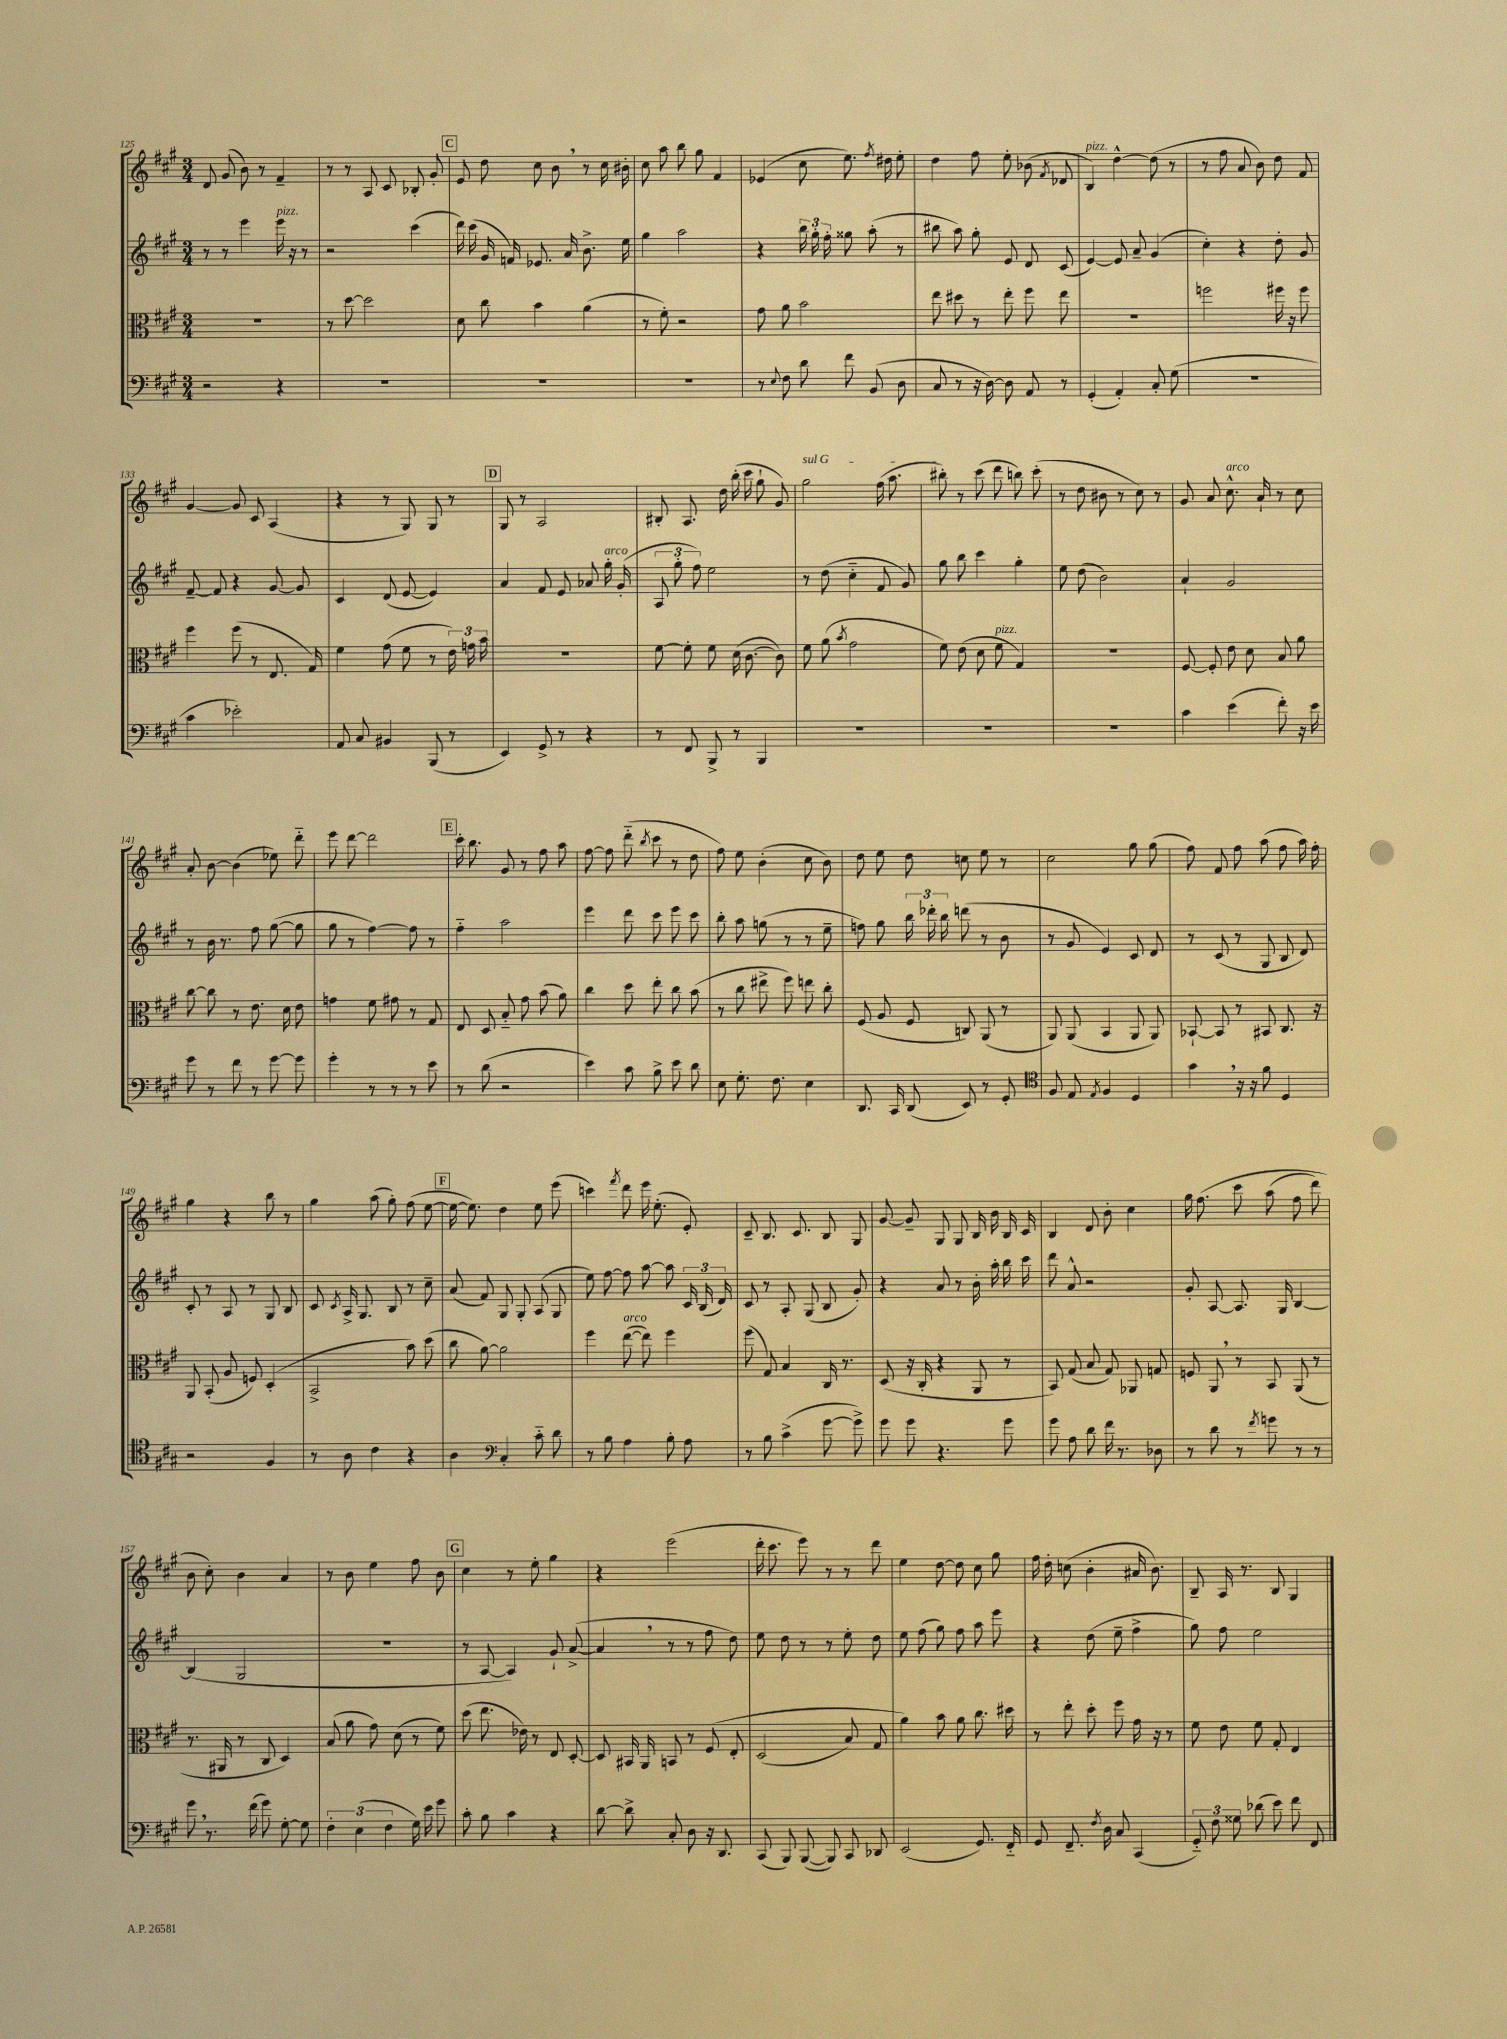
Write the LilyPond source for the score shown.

<<
\new StaffGroup <<
\new Staff = "s0" {
    \clef treble \key a \major \numericTimeSignature \time 3/4
    \autoBeamOff d'8 gis'8( b'8) r8 fis'4-- |
    r8 r8 a8 cis'8 bes8-. gis'8-. |
    \mark \markup { \box "C" } e'8 d''8 cis''8 b'8 \breathe r8 cis''16 bis'16-. |
    cis''8 a''8 b''8 gis''8 fis'4 |
    ees'4( cis''8 e''8.) \acciaccatura { fis''8 } dis''16 e''8-. |
    d''4 fis''8 e''8-. bes'8( \acciaccatura { fis'8 } des'8 |
    b4^\markup { \italic "pizz." }) d''4~-^ d''8( r8 |
    r8 fis''8 a'8 b'8) d''8 fis'8 |
    gis'4~ gis'8 cis'8 a4( |
    r4 r8 gis8) gis8 r8 |
    \mark \markup { \box "D" } gis8 r8 a2 |
    bis8-. a8. d''16 b''16-.( cis'''16 gis''8-! gis'8) |
    \once \override TextSpanner.bound-details.left.text = \markup { \italic "sul G" } gis''2\startTextSpan fis''16( a''8. |
    bis''8-.\stopTextSpan) r8 cis'''8( d'''8 b''8) cis'''8-.( |
    r8 d''8 bis'8 r8 cis''8) r8 |
    gis'8 a'8 cis''8.-^^\markup { \italic "arco" } a'16-! r8 cis''8 |
    a'8-. b'8~ b'4( ees''8) d'''8-_ |
    e'''8 d'''8~ d'''2 |
    \mark \markup { \box "E" } cis'''16-. b''8. gis'8 r8 fis''8 a''8 |
    fis''8~ fis''8 d'''8-_( \acciaccatura { b''8 } cis'''8 r8 d''8 |
    fis''8) e''8 b'4-.( cis''8 b'8) |
    d''8 e''8 d''8 c''8 e''8 r8 |
    cis''2 gis''8 gis''8( |
    fis''8) fis'8 fis''8 a''8( fis''8 a''16) fis''16-. |
    gis''4 r4 b''8 r8 |
    gis''4 a''8( gis''8-.) fis''8( e''8~ |
    \mark \markup { \box "F" } e''16~ e''8.) d''4 e''8 e'''8( |
    c'''4) \acciaccatura { fis'''8 } d'''8 e'''16 e''8.-.( e'8-.) |
    cis'8-- b8. cis'8. b8 gis8 |
    gis'8~ gis'8-- gis8 gis8 b16 b'16 b16 cis'16 |
    b4 d'8 b'8-. cis''4 |
    gis''16 fis''8.\( cis'''8 a''8( fis''8 d'''8) |
    b'8 cis''8-.\) b'4 a'4 |
    r8 b'8 e''4 fis''8 b'8 |
    \mark \markup { \box "G" } cis''4 r8 e''8-. gis''4 |
    r4 e'''2( |
    d'''16-. cis'''8. e'''8) r8 r8 d'''8 |
    e''4 d''8~ d''8 cis''8 gis''8 |
    fis''16 d''16-. c''8( b'4-. ais'16 b'8.) |
    b8-- a16 r8. b8 gis4 \bar "|." |
}
\new Staff = "s1" {
    \clef treble \key a \major \numericTimeSignature \time 3/4
    \autoBeamOff r8 r8 e'''4 e'''16^\markup { \italic "pizz." } r16 r8 |
    r2 cis'''4( |
    \mark \markup { \box "C" } d'''16) cis'''16( gis'16 f'16) ees'8. a'16 b'8.-> e''16 |
    gis''4 a''2 |
    r4 \tuplet 3/2 { b''16 gis''16-. fis''16-. } gisis''8 a''8-.( r8 |
    bis''8 a''8) gis''8-. e'8 d'8 cis'8( |
    e'4~) e'8 a'8-- gis'4( |
    cis''4-.) r4 d''8-. gis'8 |
    fis'8~-- fis'8 r4 gis'8~ gis'8 |
    cis'4 d'8( e'8~ e'4) |
    \mark \markup { \box "D" } a'4 fis'8 e'8 aes'8 gis''16-.^\markup { \italic "arco" } gis'16-.( |
    \tuplet 3/2 { a8 gis''8-. fis''8) } e''2 |
    r8 d''8( cis''4-_ fis'8 gis'8) |
    gis''8 b''8 cis'''4 gis''4-. |
    e''8 d''8( b'2) |
    a'4-! gis'2 |
    r8 b'16 r8. fis''8 gis''8~( gis''8 |
    gis''8 r8 fis''4~) fis''8 r8 |
    \mark \markup { \box "E" } fis''4-_ a''2 |
    e'''4 d'''8 cis'''8 e'''8 cis'''8 |
    b''8-. a''8 g''8( r8 r8 e''8-- |
    f''8) gis''8 \tuplet 3/2 { b''16 des'''16-. b''16 } d'''8( r8 b'8 |
    r8 gis'8 e'4) cis'8 d'8 |
    r8 cis'8( r8 gis8 b8 d'8) |
    cis'8-. r8 a8 r8 gis8 b8 |
    cis'8 \acciaccatura { cis'8 } a16-> gis8. b8 r8 cis''8-- |
    \mark \markup { \box "F" } a'8( fis'8) gis8 gis8-. a8( gis8 |
    e''8) fis''8~ fis''8 a''8~ a''8 \tuplet 3/2 { cis'16 b16( d'16) } |
    cis'8 r8 a8-. gis8( b8 gis'8-.) |
    r4 a'8 r8 b'16-. a''16-. b''16 cis'''16 |
    d'''8 a'8-^ r2 |
    gis'8-. a8~ a8. gis16 b4~ |
    b4( gis2 |
    R2. |
    \mark \markup { \box "G" } r8 a8~ a4) gis'8-! a'8~->( |
    a'4 \breathe r8 r8 fis''8 d''8) |
    e''8 d''8 r8 r8 e''8-. d''8 |
    e''8 fis''8( gis''8) fis''8 a''8 e'''8 |
    r4 d''8( e''8-- fis''4-> |
    gis''8) fis''8 e''2 \bar "|." |
}
\new Staff = "s2" {
    \clef alto \key a \major \numericTimeSignature \time 3/4
    \autoBeamOff R2. |
    r8 d''8~ d''2 |
    \mark \markup { \box "C" } d'8 cis''8 b'4 a'4( |
    r8 fis'8-.) r2 |
    gis'8 a'8 b'2 |
    e''8 dis''8 r8 e''8-. fis''8 e''8 |
    R2. |
    f''2 fis''16 r16 fis''8 |
    fis''4 fis''8( r8 e8. gis16) |
    fis'4 gis'8( fis'8 r8 \tuplet 3/2 { e'16) g'16 b'16 } |
    \mark \markup { \box "D" } R2. |
    fis'8~ fis'8-. fis'8 d'16( cis'8.~ cis'8) |
    fis'8 a'8( \acciaccatura { b'8 } gis'2 |
    fis'8) e'8( d'8 fis'8^\markup { \italic "pizz." } gis4) |
    R2. |
    fis8~ fis8-. e'8 d'8 b8 a'8 |
    cis''8~ cis''8 r8 e'8. d'16 e'8 |
    g'4 fis'8 gis'8 r8 gis8 |
    \mark \markup { \box "E" } e8 d8 b8-_ gis'8 b'8( a'8) |
    cis''4 d''8 e''8-. cis''8 b'8( |
    r8 cis''8 eis''8-> fis''8) e''8 cis''8-. |
    fis8( a8 fis8 c8) a,8( r8 |
    a,8) a,8( b,4 a,8 a,8) |
    bes,8~-! bes,8 r8 bis,8 cis8. r16 |
    a,8 b,8-.( a8 f8) d4-.( |
    b,2-> b'8) d''8( |
    \mark \markup { \box "F" } cis''8 a'8~) a'2 |
    fis''4 e''8~^\markup { \italic "arco" }( e''8) fis''4 |
    fis''8( gis8) b4 cis16 r8. |
    d8( r16 cis16-. r4 a,8 r8 |
    b,8) gis8( b8 gis8) aes,8 g8 |
    f8 a,8 \breathe r8 b,8 a,8( r8 |
    r8. ais,16 r8 cis8 d4) |
    b8( a'8 gis'8) d'8( r8 fis'8) |
    \mark \markup { \box "G" } d''8( e''8. ees'16) r8 e8 d8~-. |
    d8 bis,16 a,16 b,8 r8 fis8\( e8-. |
    d2( b8) gis8 |
    a'4\) b'8 a'8 cis''8. dis''16 |
    r8 e''8-. d''8-. fis''8 gis'16 r16 r8 |
    fis'8 e'8 fis'8 gis8-. e4 \bar "|." |
}
\new Staff = "s3" {
    \clef bass \key a \major \numericTimeSignature \time 3/4
    \autoBeamOff r2 r4 |
    R2. |
    \mark \markup { \box "C" } R2. |
    R2. |
    r8 \appoggiatura { e8 } fis8 d'8 fis'8 b,8( d8 |
    cis8 r8 r16 d16~) d8 a,8 r8 |
    gis,4-.( a,4-.) cis8-. gis8( |
    R2. |
    cis'4 ees'2-.) |
    a,8 cis8 bis,4 b,,8( r8 |
    \mark \markup { \box "D" } e,4) gis,8-> r8 r4 |
    r8 fis,8 b,,8-> r8 b,,4 |
    R2. |
    R2. |
    R2. |
    cis'4 e'4( fis'8-.) r16 e'16 |
    gis'8 r8 fis'8 r8 gis'8~ gis'8 |
    gis'4-. r8 r8 r8 e'8 |
    \mark \markup { \box "E" } r8 d'8( r2 |
    e'4) cis'8 b8-> e'8 d'8 |
    e8 gis8.-. fis8. e4 |
    d,8. cis,16 d,8( e,8) r8 gis,8-. |
    \clef tenor fis8 e8 \acciaccatura { e8 } fis4 d4 |
    gis'4 \breathe r16 r16 fis'8 d4 |
    r2 fis4 |
    r8 a8 cis'4 r4 |
    \mark \markup { \box "F" } a4 \clef bass cis4-. cis'8-_ d'8 |
    r8 b8 a4 b8-. a8 |
    r8 b8 cis'4->( gis'8~ gis'8->) |
    gis'8 gis'8 r4. gis'8 |
    gis'8 a8 d'8 fis'16 r8. des8 |
    r8 d'8 r8 \acciaccatura { fis'8 } g'8 r8 r8 |
    gis'8 \breathe r8. fis'16( gis'8) gis8~-. gis8 |
    \tuplet 3/2 { fis4-. e4( fis4 } gis16) e'16 gis'8 |
    \mark \markup { \box "G" } cis'8-. b8 cis'4 r4 |
    d'8~ d'8-> cis8-. d8 r16 d,8. |
    cis,8( b,,8) b,,8~( b,,8) cis,8 des,8 |
    e,2( gis,8.) fis,16-_ |
    gis,8 fis,8.-- \acciaccatura { fis8 } d16 cis8 cis,4( |
    \tuplet 3/2 { gis,8-_) fis8 gisis8 } des'8( e'8) fis'8 fis,8 \bar "|." |
}
>>
>>
\layout { \context { \Score currentBarNumber = #125 } }
